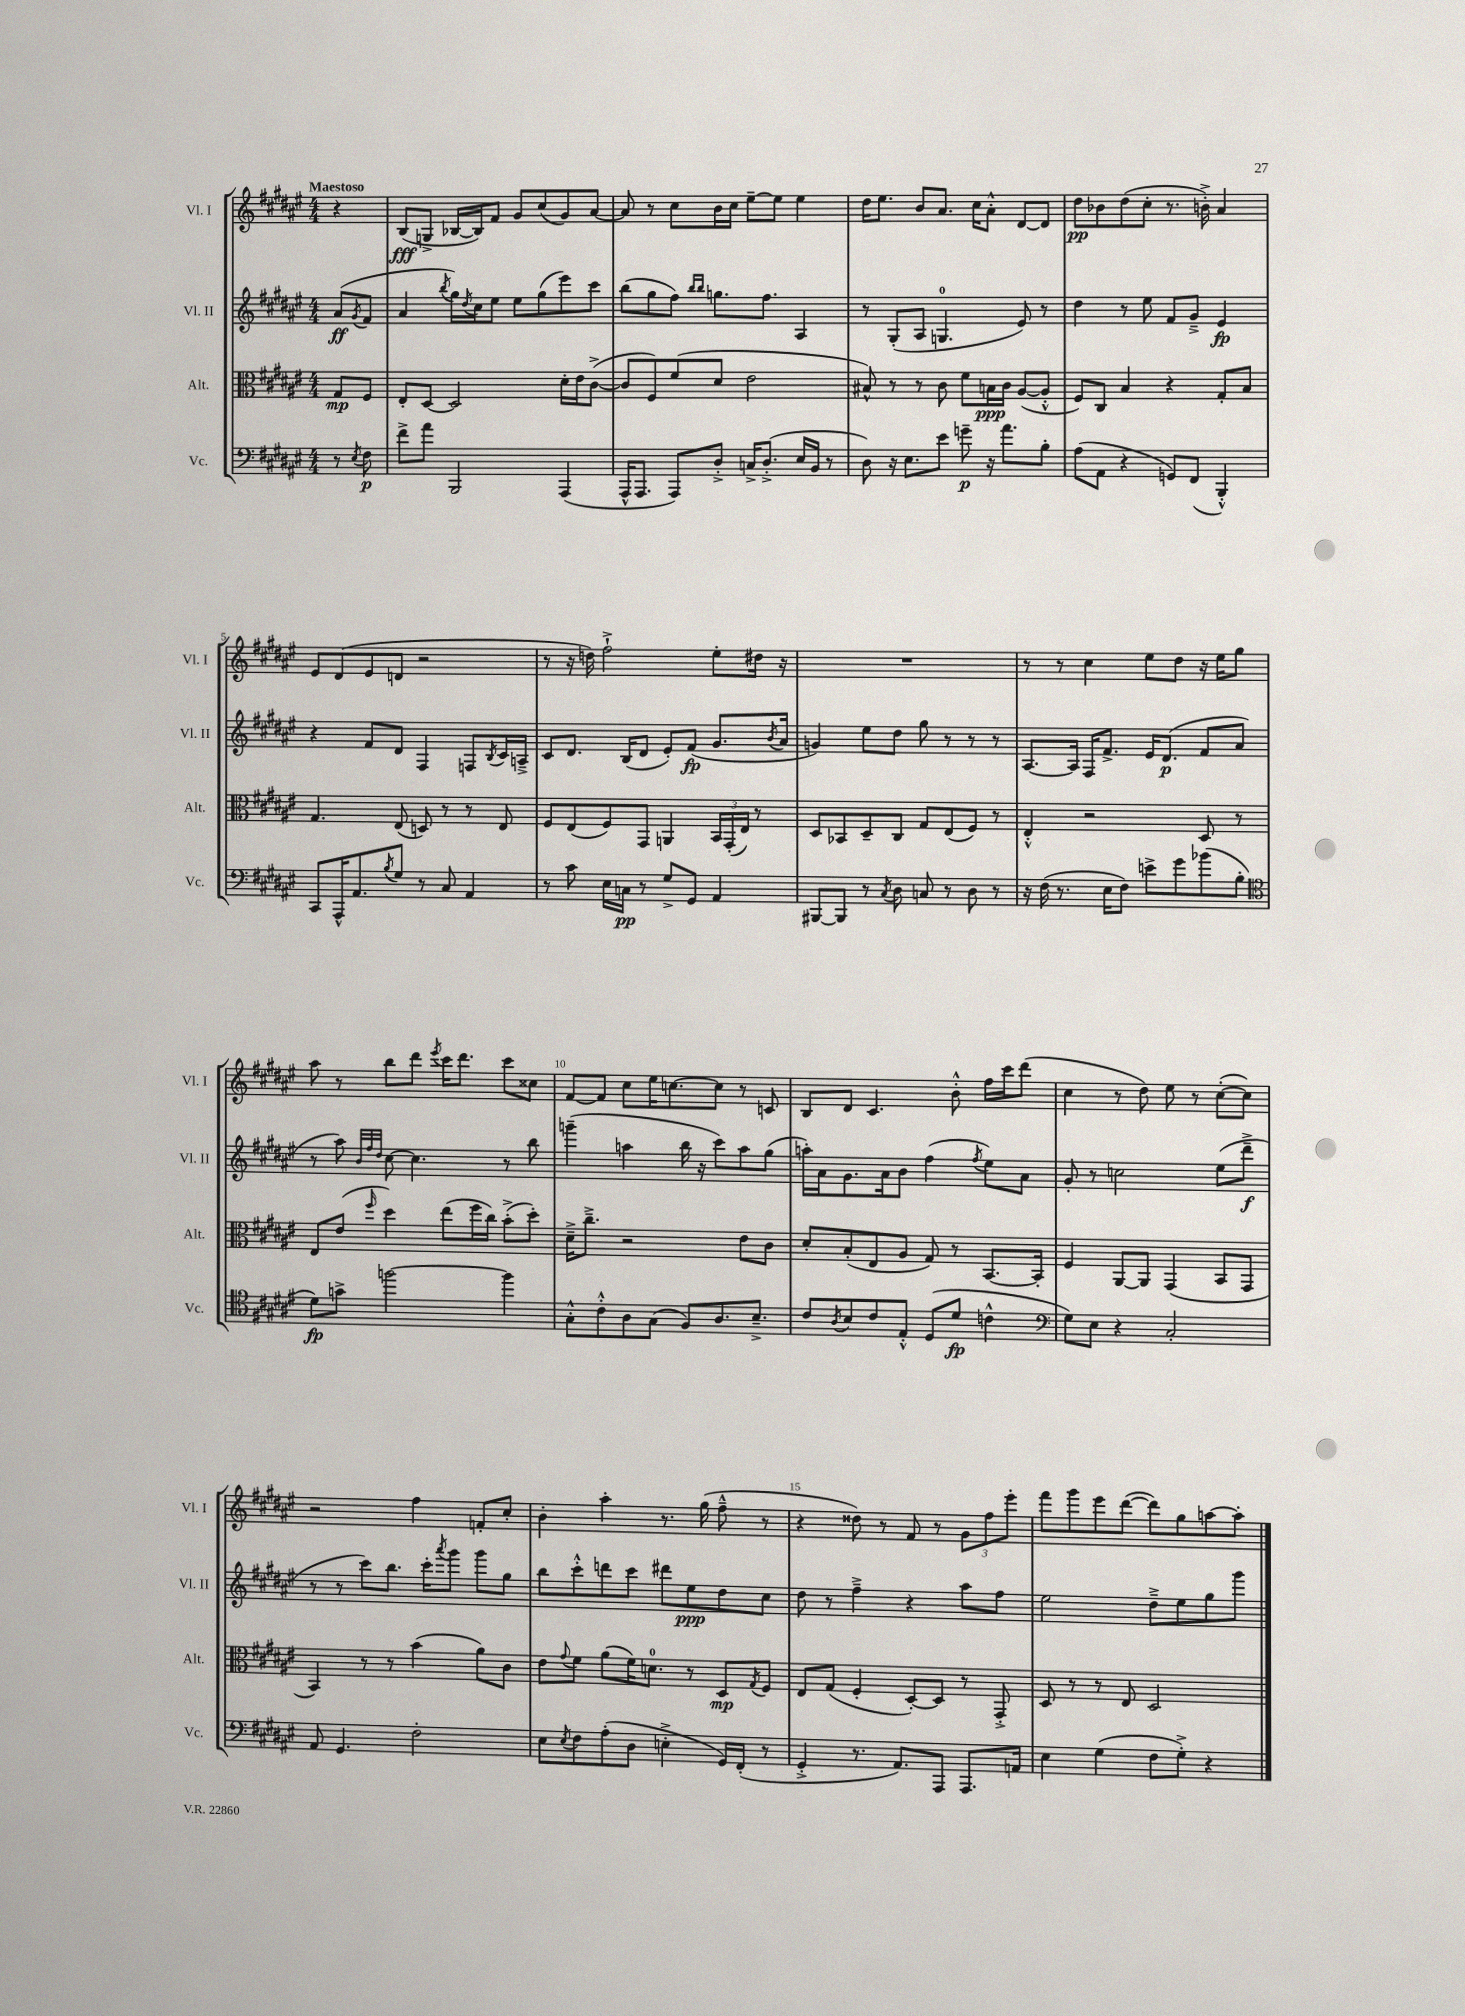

**kern	**kern	**kern	**kern
*staff4	*staff3	*staff2	*staff1
*clefF4	*clefC3	*clefG2	*clefG2
*k[f#c#g#d#a#e#]	*k[f#c#g#d#a#e#]	*k[f#c#g#d#a#e#]	*k[f#c#g#d#a#e#]
*M4/4	*M4/4	*M4/4	*M4/4
8r	8G#/L	(8a#/L	4r
8qE#/	.	8qg#/	.
8F#\	8F#/J	8f#/J	.
=	=	=	=
8f#^\L	8E#'/L	4a#/	(8B/L
8a#\J	[8D#/J	.	8G^/J
.	.	8qbb/	.
2BBB/	2D#/]	16gg#\LL)	[16B-/LL
.	.	8qdd#/	.
.	.	16cc#\J	16B-/]J)
.	.	8ee#\J	8f#/J
.	.	8ee#\L	8g#/L
.	.	(8gg#\	(8cc#/
(4AAA#/	16d#'\LL	8eee#\)	8g#/)
.	16e#\J	.	.
.	([8c#^\J	8ccc#\J	[8a#/J
=	=	=	=
16AAA#^^/LK	8c#/]L	(8bb\L	8a#/]
8.AAA#/J	.	.	.
.	8F#/)	8gg#\	8r
8AAA#/L)	(8f#/	8ff#\J)	8cc#\L
.	.	16qqbb/LL	.
.	.	16qqbb/JJ	.
8D#'^/J	8d#/J	8.gg\L	16b\L
.	.	.	16cc#\JJ
16C^/LK	2e#\	.	[8ee#~\L
(8.D#'^/J	.	8.ff#\J	.
.	.	.	8ee#\]J
16E#/LL	.	4A#/	4ee#\
16BB/JJ	.	.	.
8r	.	.	.
=	=	=	=
8D#\)	8B#^^/)	8r	16dd#\LK
.	.	.	8.ee#\J
16r	8r	(8G#'/L	.
8.E#\L	.	.	.
.	8r	8A#/J	8b/L
8e#\J	8c#\	4.G/	8.a#/J
8g~\	8f#\L	.	.
.	.	.	16cc#\LK
16r	16B\L	.	8a#'^^\J
8.a#\L	16c#\JJ	.	.
.	([8A#/L	8e#/)	[8d#/L
8B'\J	8A#'^^/]J	8r	8d#/]J
=	=	=	=
(8A#\L	8F#/L)	4dd#\	8dd#\L
8AA#\J	8C#/J	.	8b-\
4r	4B/	8r	(8dd#\
.	.	8ee#\	8cc#'\J
8GG/L)	4r	8f#/L	8.r
(8FF#/J	.	8g#~^/J	.
.	.	.	16b'^\)
4BBB'^^/)	8G#'/L	4e#/	4a#/
.	8B/J	.	.
=	=	=	=
8CC#/L	4.G#/	4r	8e#/L
16AAA#^^/K	.	.	(8d#/
8.AA#/	.	.	.
.	.	8f#/L	8e#/
8qB/	.	.	.
8G#/J	(8E#/	8d#/J	8d/J
8r	8D/)	4F#/	2r
8C#/	8r	.	.
4AA#/	8r	8F/L	.
.	.	8qB/	.
.	8E#/	16c#/L	.
.	.	16A~^/JJ	.
=	=	=	=
8r	8F#/L	8c#/L	8r
8c#\	(8E#/	8.d#/J	16r
.	.	.	16dd\)
16E#\LL	8F#/)	.	2ff#`^\
16C\JJ	.	(16B/LK	.
8r	8GG#/J	8d#/J	.
8G#^/L	4AA/	8e#'/L)	.
8GG#/J	.	(8f#/J	.
4AA#/	24BB/LL	8.g#/L	8ee#'\L
.	(24GG#'/	.	.
.	24E#/JJ)	.	.
.	8r	.	16dd#\Jk
.	.	8qb/	.
.	.	16a#/Jk	16r
=	=	=	=
[8BBB#/L	8D#/L	4g/)	1r
8BBB#/]J	8BB-/	.	.
8r	8D#~/	8ee#\L	.
8qC#/	.	.	.
8D#\	8C#/J	8dd#\J	.
8C/	8G#/L	8gg#\	.
8r	(8E#/	8r	.
8D#\	8F#/J)	8r	.
8r	8r	8r	.
=	=	=	=
16r	4E#'^^/	[8.A#/L	8r
(16F#\	.	.	.
8.r	.	.	8r
.	.	16A#/]Jk	.
.	2r	16F#/LK	4cc#\
16E#\LK	.	8.f#^/J	.
8F#\J)	.	.	.
8e^\L	.	16e#/LK	8ee#\L
.	.	(8.d#/J	.
8g#\	.	.	8dd#\J
(8b-\	8D#/	8f#/L	16r
.	.	.	16ee#\LK
8B'\J	8r	8a#/J	8gg#\J
=	=	=	=
*clefC4	*	*	*
8d#\L)	8E#/L	8r	8aa#\
8g^\J	(8e#/J	8aa#\)	8r
.	.	32qqb/LLL	.
.	.	32qqff#/	.
.	16qqff#/	32qqdd#/JJJ	.
[2ff\	4dd#\)	[8cc#\	8bb\L
.	.	4.cc#\]	8ddd#\J
.	.	.	8qeee#/
.	(8ee#\L	.	16ccc#\LK
.	.	.	8.ddd#\J
.	16ff#\L	.	.
.	16cc#\JJ)	.	.
4ff\]	(8b'^\L	8r	8ccc#\L
.	8dd#'\J)	8bb\	8cc##\J
=	=	=	=
8G#'^^\L	16d#~^\LK	(4ggg~\	[8f#/L
.	8.cc#~^\J	.	.
8c#'^^\	.	.	8f#/]J
8A#\	2r	4aa\	8cc#\L
(8G#\J	.	.	16ee#\K
.	.	.	[8.cc\
8F#/L)	.	16bb\	.
.	.	16r	.
8.A#/	.	8ccc#\L)	8cc\]J
.	8e#\L	8aa\	8r
8.B~^/J	.	.	.
.	8c#\J	(8gg#\J	8c/
=	=	=	=
8c#/L	8d#'/L	16aa'\LL)	8B/L
.	.	16a#\J	.
8qA#/	.	.	.
8B/	(8B'/	8.g#\	8d#/J
8c#/	8E#/	.	4.c#/
.	.	16a#\k	.
8E#'^^/J	8A#/J	8b\J	.
(8D#/L	8G#/)	(4ff#\	.
8d#/J	8r	.	8b'^^\
.	.	8qff#/	.
4c^^\	[8.BB/L	8ee#\L)	16ff#\LL
.	.	.	16ccc#\J
.	.	8a#\J	(8ddd#\J
.	16BB'/]Jk	.	.
=	=	=	=
*clefF4	*	*	*
8G#\L)	4F#/	8g#'/	4cc#\
8E#\J	.	8r	.
4r	[8AA#/L	2cc\	8r
.	8AA#/]J	.	8dd#\)
2C#'/	(4GG#/	.	8ee#\
.	.	.	8r
.	8BB/L	(8ee#\L	([8cc#'\L
.	8GG#/J	8ddd#~^\J	8cc#\]J)
=	=	=	=
8AA#/	4BB/)	8r	2r
4.GG#/	.	8r	.
.	8r	8ccc#\L)	.
.	8r	8.bb\J	.
2F#'\	(4b\	.	4ff#\
.	.	16ccc#'\LK	.
.	.	8qaaa#/	.
.	.	8ggg#\J	.
.	8a#\L)	8ggg#\L	8f'/L
.	8c#\J	8gg#\J	8cc#'/J
=	=	=	=
8E#\L	8e#\L	8bb\L	4b'\
8qE#/	8qqg#/	.	.
8F#\	8f#\J	8ccc#'^^\	.
(8A#'\	(8a#\L	8ddd\	4aa#'\
8D#\J	16f#\K)	8ccc#\J	.
.	8.d\J	.	.
4E'^\	.	8ddd#\L	8.r
.	8r	8ee#\	.
.	.	.	(16gg#\
16GG#/LL)	8D#/L	8dd#\	8ff#~^^\
(16FF#'/JJ	.	.	.
.	8qG#/	.	.
8r	8F#/J	8cc#\J	8r
=	=	=	=
4GG#'^/	8E#/L	8dd#\	4r
.	(8G#/J	8r	.
8.r	4F#'/	4ff#~^\	8dd##\)
.	.	.	8r
8.AA#/L)	.	.	.
.	[8D#'/L)	4r	8f#/
8AAA#/J	8D#/]J	.	8r
8.AAA#/L	8r	8aa#\L	12g#\L
.	.	.	12ff#\
.	8GG#'^/	8ff#\J	.
.	.	.	12eee#'\J
16AA/Jk	.	.	.
=	=	=	=
4E#\	8D#/	2ee#\	8fff#\L
.	8r	.	8ggg#\
(4G#\	8r	.	8eee#\
.	8E#/	.	([8ddd#\J
8F#\L	2D#/	8dd#~^\L	8ddd#\]L)
8G#'^\J)	.	8ee#\	8gg#\
4r	.	8gg#\	[8aa\
.	.	8ggg#\J	8aa'\]J
==	==	==	==
*-	*-	*-	*-
